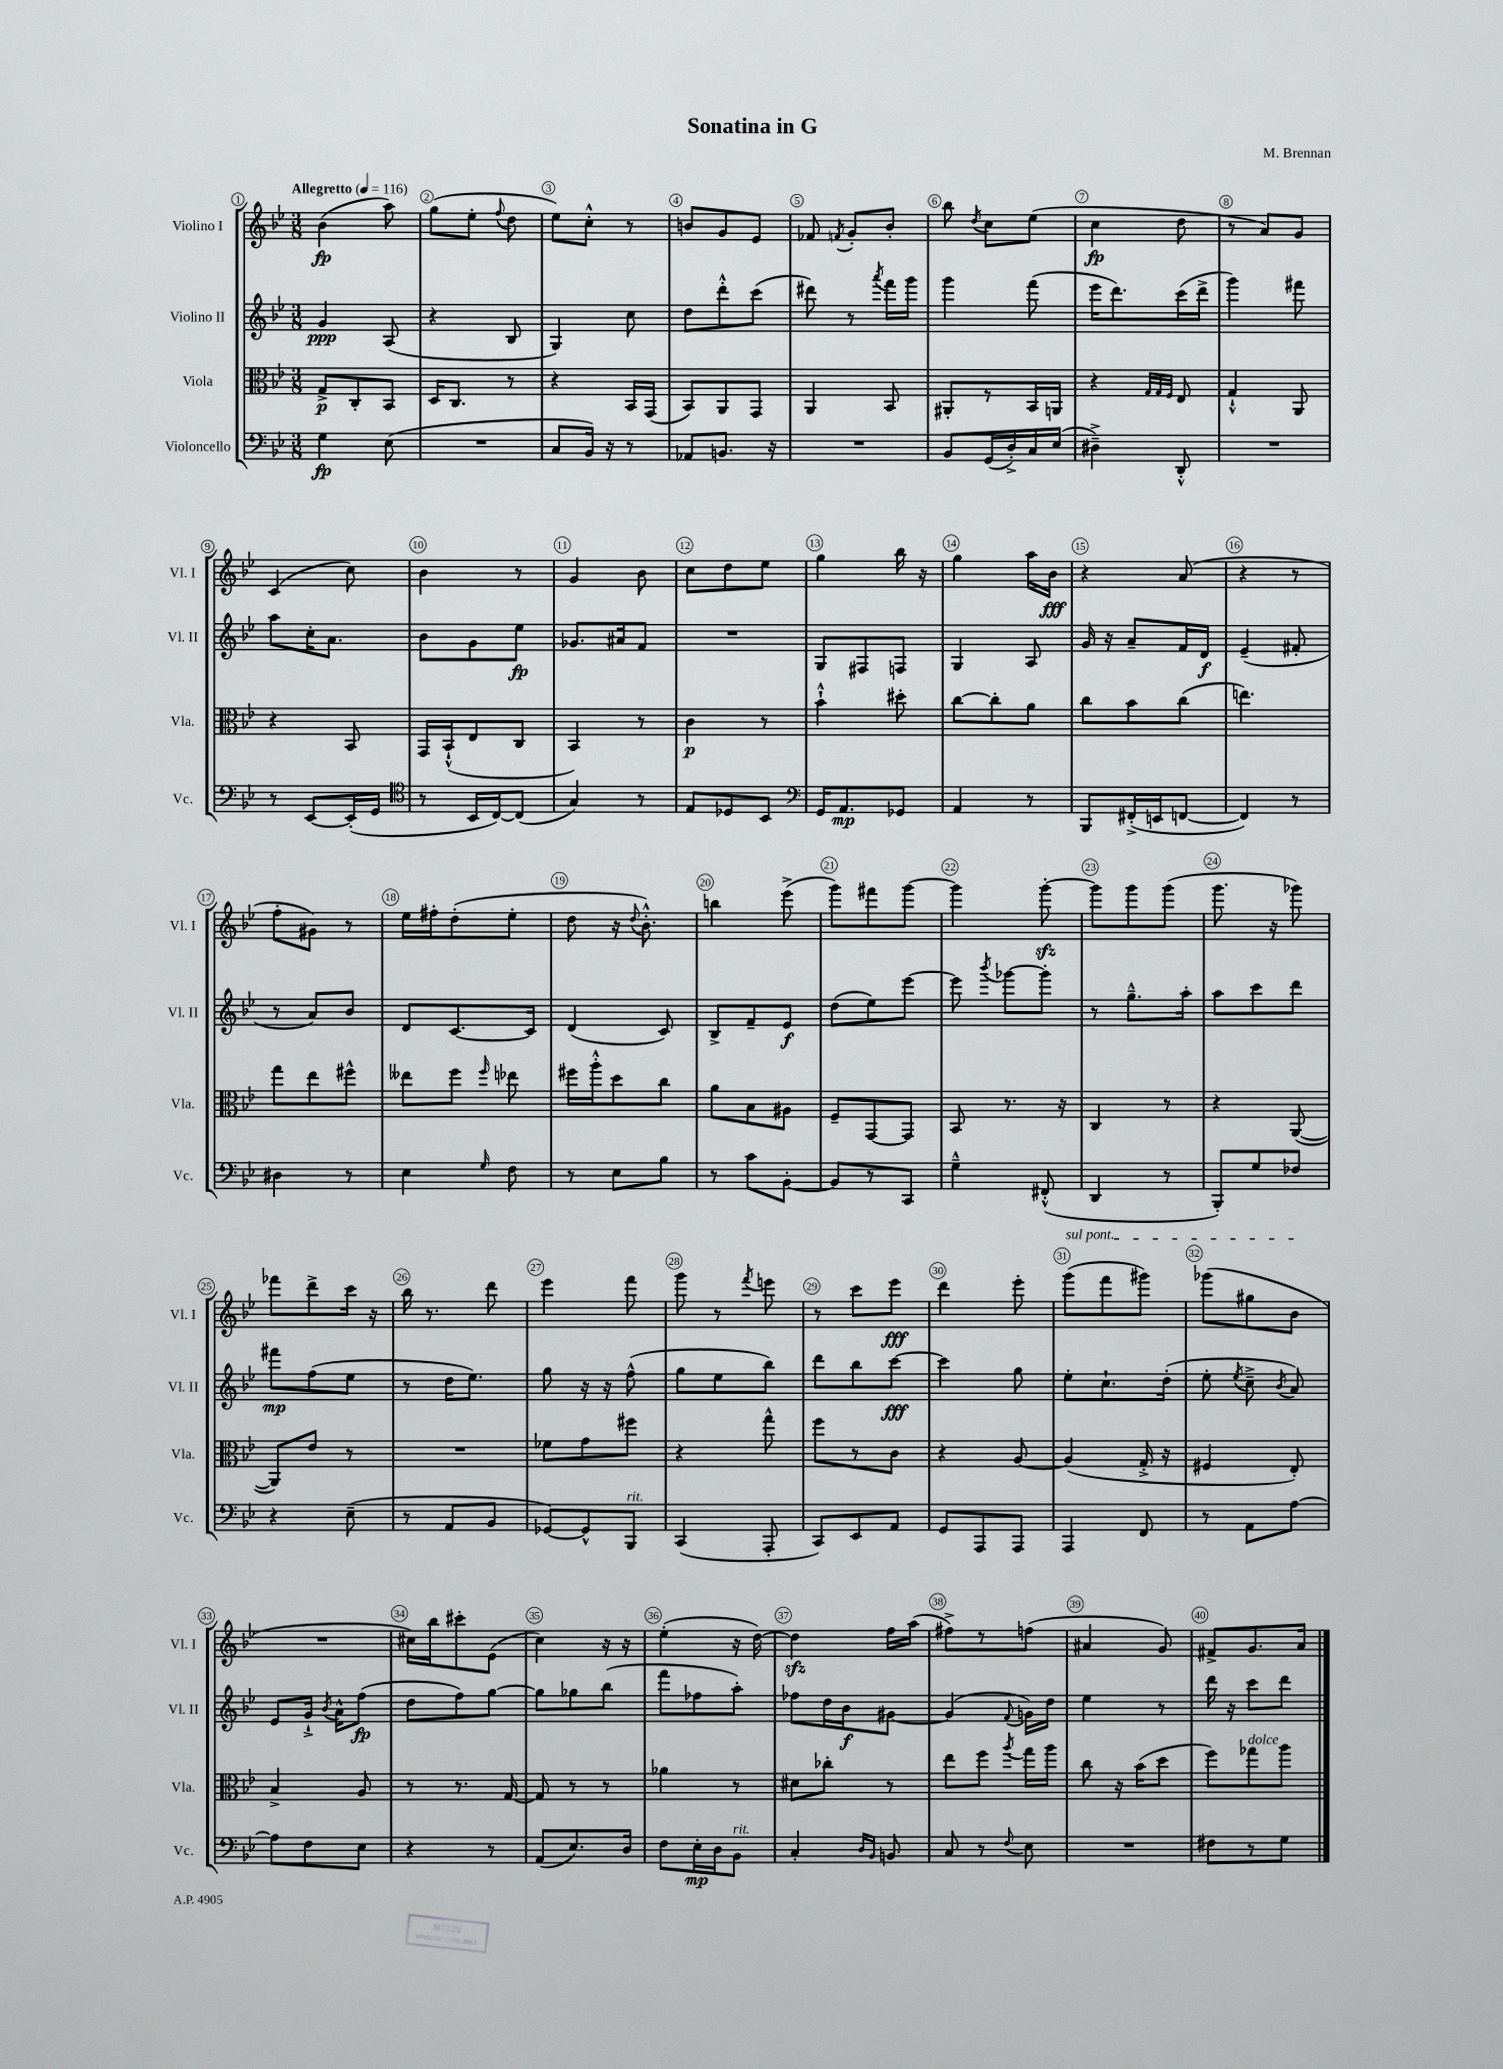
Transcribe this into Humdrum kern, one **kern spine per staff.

**kern	**kern	**kern	**kern
*staff4	*staff3	*staff2	*staff1
*clefF4	*clefC3	*clefG2	*clefG2
*k[b-e-]	*k[b-e-]	*k[b-e-]	*k[b-e-]
*M3/8	*M3/8	*M3/8	*M3/8
*MM116	*MM116	*MM116	*MM116
4G	8G^	4g	(4b-
.	8C'	.	.
(8E-	8BB-	(8A	8aa)
=	=	=	=
4.r	16D	4r	(8gg
.	8.C	.	.
.	.	.	8ee-'
.	.	.	8qqff
.	8r	8B-	8dd
=	=	=	=
8C	4r	4G)	8ee-)
16BB-)	.	.	8cc'^^
16r	.	.	.
8r	16BB-	8cc	8r
.	(16GG	.	.
=	=	=	=
8AA-	8BB-)	8dd	8b
8.BB	8AA	8ddd'^^	8g
.	8GG	(8ccc	8e-
16r	.	.	.
=	=	=	=
4.r	4AA	8ddd#)	8f-
.	.	.	8qf
.	.	8r	8g'
.	.	8qaaa	.
.	8BB-	16fff	8b-'
.	.	16ggg	.
=	=	=	=
8BB-	8AA#'	4ggg	8bb-
.	.	.	8qdd
(16GG	8r	.	8cc
16D'^)	.	.	.
16C	16BB-	(8fff	(8ee-
(16E-	16AA	.	.
=	=	=	=
4D#~^)	4r	16eee-	4cc
.	.	8.ddd)	.
.	32qqG	.	.
.	32qqG	.	.
.	32qqF	.	.
8DD'^^	8E-	(16ccc	8dd
.	.	16ddd^	.
=	=	=	=
4.r	4G`^^	4ggg)	8r
.	.	.	8a)
.	8AA	8fff#	8g
=	=	=	=
8r	4r	8aa	(4c
[8EE-	.	16cc'	.
.	.	8.a	.
(16EE-']	8BB-	.	8cc)
16GG	.	.	.
=	=	=	=
*clefC4	*	*	*
8r	16GG	8b-	4b-
.	(16BB-`^^	.	.
16BB-	8E-	8g	.
[16C)	.	.	.
(8C]	8C	8ee-	8r
=	=	=	=
4G)	4BB-)	8.g-	4g
.	.	16a#	.
8r	8r	8f	8b-
=	=	=	=
8E-	4c	4.r	8cc
8D-	.	.	8dd
8BB-	8r	.	8ee-
=	=	=	=
*clefF4	*	*	*
16GG	4b-`^^	8G	4gg
8.AA	.	.	.
.	.	8F#	.
8GG-	8dd#'	8F	16bb-
.	.	.	16r
=	=	=	=
4AA	[8cc	4G	4gg
.	8cc']	.	.
8r	8a	8A	16aa
.	.	.	16b-
=	=	=	=
8BBB-	8cc	16g	4r
.	.	16r	.
(16FF#'^	8b-	8a~	.
16EE	.	.	.
[8FF	(8cc	16f	(8a
.	.	16d	.
=	=	=	=
4FF])	4.ee)	(4e-~	4r
8r	.	8f#'	8r
=	=	=	=
4D#	8gg	8r	8ff'
.	8ee-	8a)	8g#)
8r	8ff#^^	8b-	8r
=	=	=	=
4E-	8ee--	8d	16ee-
.	.	.	16ff#'
.	8ff	[8.c	(8dd'
16qqG	16qqff	.	.
8F	8ee-	.	8ee-'
.	.	16c]	.
=	=	=	=
8r	16ff#	(4d	8dd
.	16aa'^^	.	.
8E-	8dd	.	16r
.	.	.	8qqdd
.	.	.	8.b-'^^)
8B-	8cc	8c)	.
=	=	=	=
8r	8a	8B-^	4bb
8c	8B-	8f~	.
[8BB-'	8A#	8e-	(8eee-^
=	=	=	=
8BB-]	8F~	(8dd	8ggg)
8r	[8GG	8ee-)	8fff#
8CC	8GG]	[8eee-	[8ggg
=	=	=	=
4G~^^	8BB-	8eee-]	4ggg]
.	.	8qbbb-	.
.	8.r	[8ggg-	.
(8FF#'^^	.	8ggg-']	[8ggg'
.	16r	.	.
=	=	=	=
4DD	4C	8r	8ggg]
.	.	8.gg~^^	8ggg
8r	8r	.	(8ggg
.	.	16aa'	.
=	=	=	=
8BBB-')	4r	8aa	8.ggg
8G	.	8ccc	.
.	.	.	16r
8F-	([8AA	8ddd	8ggg-)
=	=	=	=
4r	8AA])	8fff#	8fff-
.	8e-	(8ff	8ddd^
(8E-~	8r	8ee-	16ccc
.	.	.	16r
=	=	=	=
8r	4.r	8r	16bb-
.	.	.	8.r
8AA	.	16dd	.
.	.	8.ee-)	.
8BB-	.	.	8ddd
=	=	=	=
[8GG-)	8f-	8gg	4eee-
8GG-^^]	8g	16r	.
.	.	16r	.
8BBB-	8ff#	(8ff^^	8fff
=	=	=	=
(4CC	4r	8gg	8ggg
.	.	8ee-	8r
.	.	.	8qfff
8AAA'	8gg^^	8bb-)	8eee
=	=	=	=
8CC)	8ff	8ddd	8r
8EE-	8r	8bb-	8ccc
8AA	8c	[8ccc	8eee-
=	=	=	=
8GG	4r	4ccc]	4ddd
8AAA	.	.	.
8AAA	[8A	8gg	8eee-'
=	=	=	=
4AAA	(4A]	8ee-'	(8ggg
.	.	8.cc`	8fff
8FF	16G'^	.	8ggg#)
.	16r	(16dd'	.
=	=	=	=
8r	4F#	8ee-'	(8ggg-
.	.	8qee-	.
8AA	.	8cc~^	8gg#
.	.	8qb-	.
[8A	8E-')	8a)	8b-
=	=	=	=
8A]	4B-^	8e-	4.r
8F	.	16g`^	.
.	.	8qb-	.
.	.	16a^^	.
8E-	8A	(8ff	.
=	=	=	=
4r	8r	8dd	16cc#)
.	.	.	16bb-
.	8.r	8ff)	8ccc#'
8r	.	[8gg	(8e-
.	[16G	.	.
=	=	=	=
(8AA	8G]	8gg]	4cc)
8.E-)	8r	8gg-	.
.	8r	(8bb-	16r
16D	.	.	16r
=	=	=	=
8F	4a-	8fff	(4ee-'
16E-'	.	8ff-	.
16D	.	.	.
8BB-	8r	8aa')	16r
.	.	.	[16dd)
=	=	=	=
4C'	8d#	8ff-	4dd]
.	8cc-'	16dd	.
.	.	16b-	.
16qqD	.	.	.
16qqBB-	.	.	.
8BB	8r	[8g#	16ff
.	.	.	(16aa
=	=	=	=
8C	8ee-	(4g#]	8ff#^)
8r	8ff	.	8r
8qqF	8qaa	8qqf	.
8E-	16gg	16g)	(8ff
.	16aa	16dd	.
=	=	=	=
4.r	8cc	4ee-	4a#
.	16r	.	.
.	(16b-	.	.
.	8dd	8r	8g)
=	=	=	=
8F#	8ff)	16ddd	8f#^
.	.	16r	.
8r	8gg-	8ccc	8.g
8G	8aa	8ddd	.
.	.	.	16a
==	==	==	==
*-	*-	*-	*-
